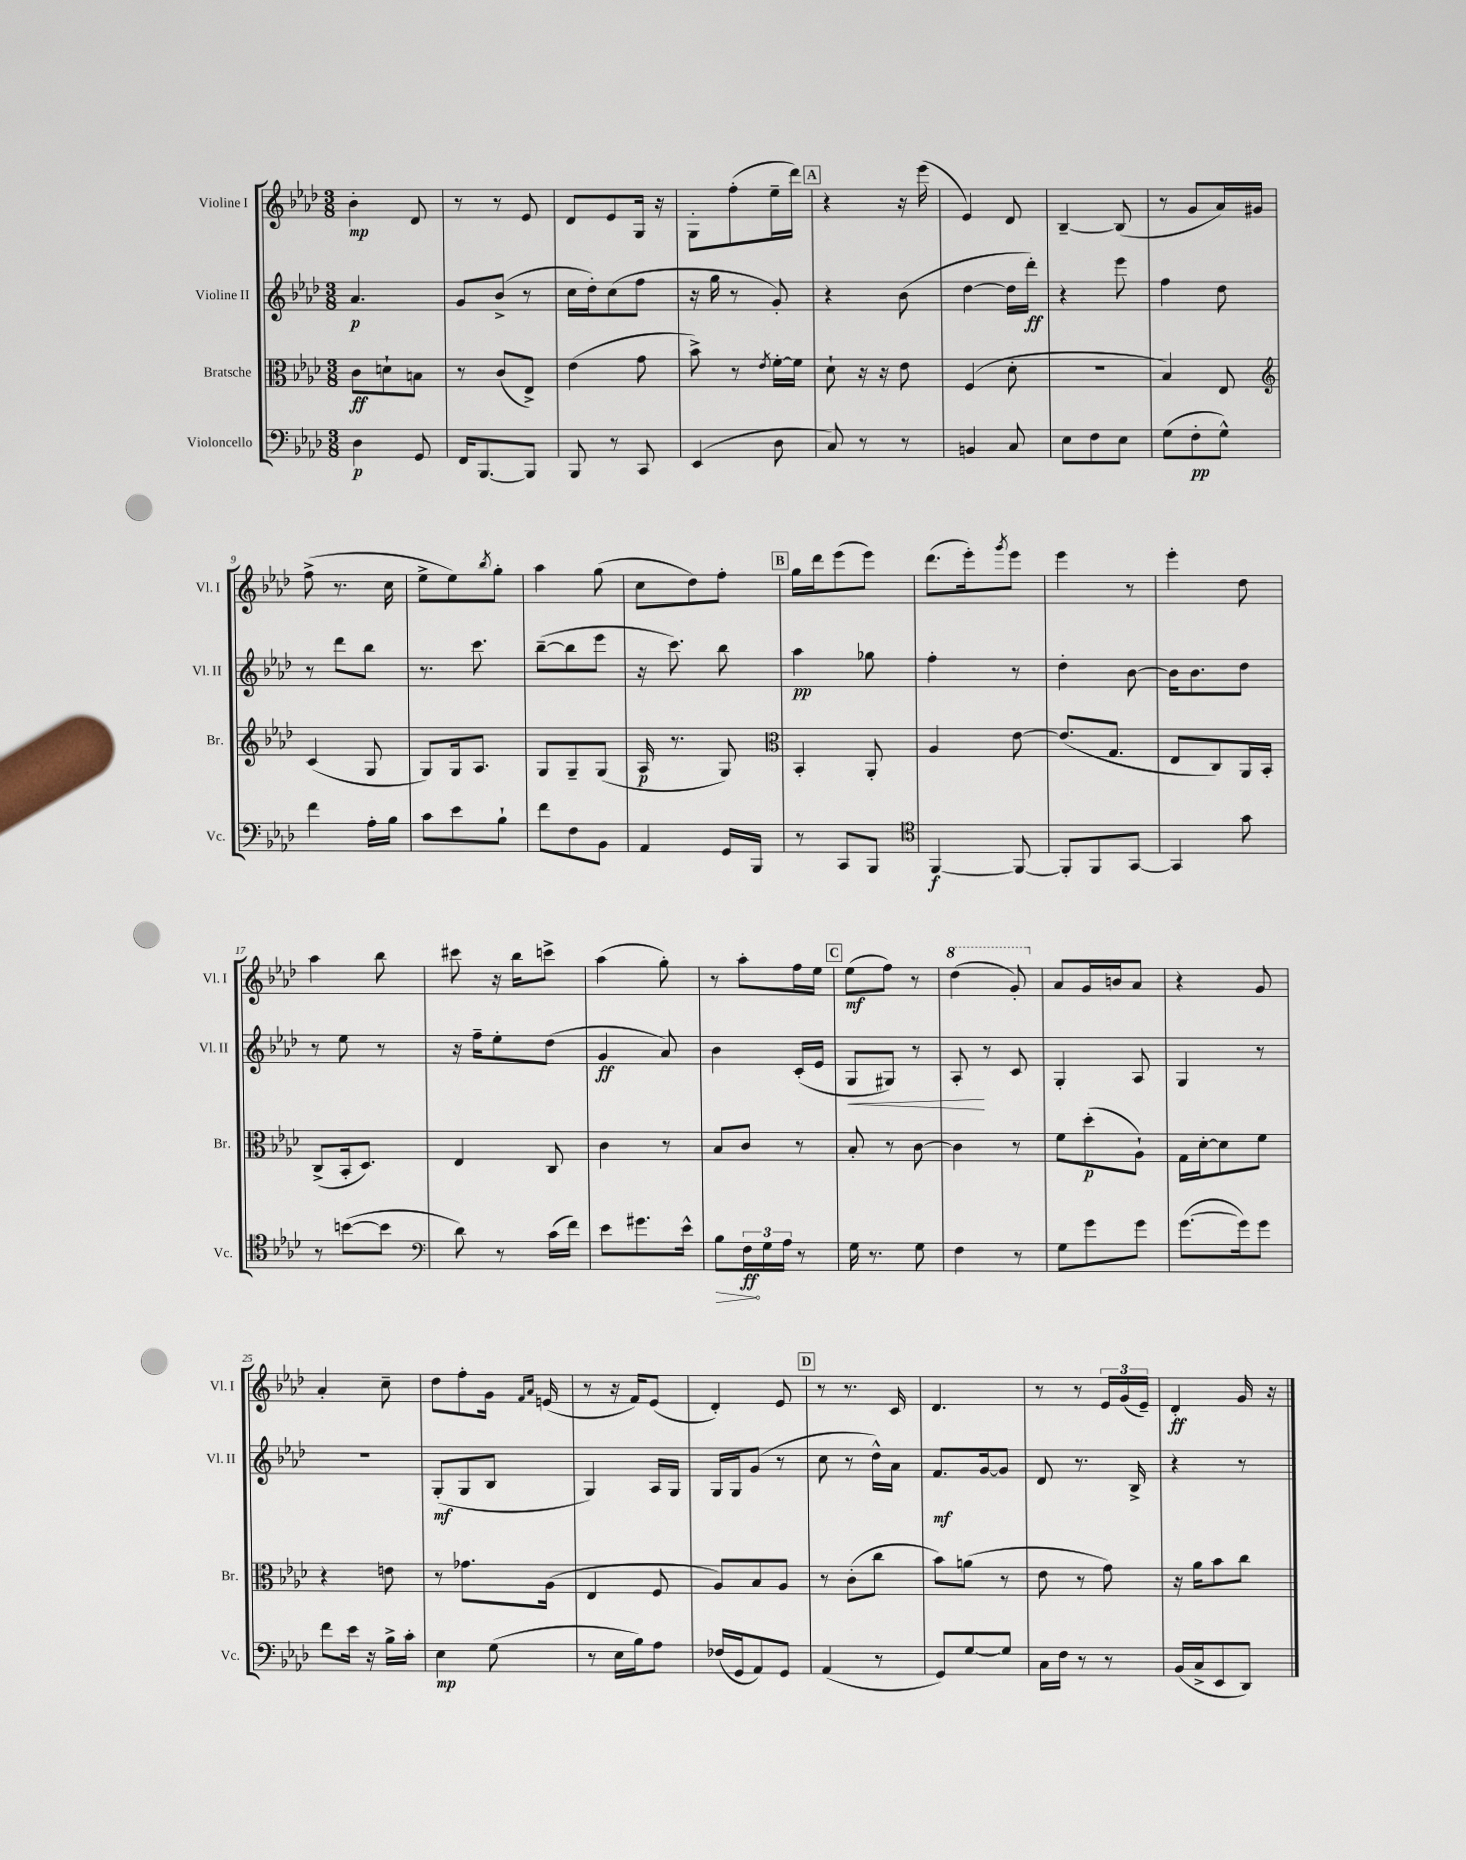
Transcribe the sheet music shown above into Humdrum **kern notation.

**kern	**dynam	**kern	**dynam	**kern	**dynam	**kern	**dynam
*part4	*part4	*part3	*part3	*part2	*part2	*part1	*part1
*staff4	*staff4	*staff3	*staff3	*staff2	*staff2	*staff1	*staff1
*I"Violoncello	*	*I"Bratsche	*	*I"Violine II	*	*I"Violine I	*
*I'Vc.	*	*I'Br.	*	*I'Vl. II	*	*I'Vl. I	*
*clefF4	*	*clefC3	*	*clefG2	*	*clefG2	*
*k[b-e-a-d-]	*	*k[b-e-a-d-]	*	*k[b-e-a-d-]	*	*k[b-e-a-d-]	*
*M3/8	*	*M3/8	*	*M3/8	*	*M3/8	*
=1	=1	=1	=1	=1	=1	=1	=1
4D-\	p	8c\L	ff	4.a-/	p	4b-'\	mp
.	.	8dn`\	.	.	.	.	.
8GG/	.	8Bn\J	.	.	.	8d-/	.
=2	=2	=2	=2	=2	=2	=2	=2
16FF/KL	.	8r	.	8g/L	.	8r	.
[8.BBB-/	.	.	.	.	.	.	.
.	.	(8c/L	.	(8b-^/J	.	8r	.
8BBB-/J]	.	8E-^/J)	.	8r	.	8e-/	.
=3	=3	=3	=3	=3	=3	=3	=3
8BBB-/	.	(4e-\	.	16cc\LL	.	8d-/L	.
.	.	.	.	16dd-'\J)	.	.	.
8r	.	.	.	(8cc\	.	8e-/	.
8CC/	.	8g\	.	8ff\J	.	16G/Jk	.
.	.	.	.	.	.	16r	.
=4	=4	=4	=4	=4	=4	=4	=4
(4EE-/	.	8b-^\)	.	16r	.	8G'\L	.
.	.	.	.	16gg\	.	.	.
.	.	8r	.	8r	.	(8ff'\	.
.	.	8qe-/	.	.	.	.	.
8D-\	.	[16f'\LL	.	8g'/)	.	16ee-~\L	.
.	.	16f\JJ]	.	.	.	16ddd-\JJ)	.
!!LO:REH:place=s1:t=A
=5	=5	=5	=5	=5	=5	=5	=5
8C/)	.	8d-`\	.	4r	.	4r	.
8r	.	16r	.	.	.	.	.
.	.	16r	.	.	.	.	.
8r	.	8e-\	.	(8b-\	.	16r	.
.	.	.	.	.	.	(16eee-\	.
=6	=6	=6	=6	=6	=6	=6	=6
4BBn/	.	(4F/	.	[4dd-\	.	4e-/)	.
8C/	.	8d-'\	.	16dd-\LL]	.	8d-/	.
.	.	.	.	16ddd-'\JJ)	ff	.	.
=7	=7	=7	=7	=7	=7	=7	=7
8E-\L	.	4.r	.	4r	.	[4B-~/	.
8F\	.	.	.	.	.	.	.
8E-\J	.	.	.	8eee-\	.	(8B-/]	.
=8	=8	=8	=8	=8	=8	=8	=8
(8G\L	.	4B-/)	.	4ff\	.	8r	.
8F'\	pp	.	.	.	.	8g/L	.
8G^^\J)	.	8E-/	.	8dd-\	.	16a-/L)	.
.	.	.	.	.	.	16g#X/JJ	.
!!LO:LB:g=z
=9	=9	=9	=9	=9	=9	=9	=9
*	*	*clefG2	*	*	*	*	*
4f\	.	(4c/	.	8r	.	(8ff^\	.
.	.	.	.	8ddd-\L	.	8.r	.
16A-'\LL	.	8G/	.	8bb-\J	.	.	.
16B-\JJ	.	.	.	.	.	16cc\	.
=10	=10	=10	=10	=10	=10	=10	=10
8c\L	.	8G/L)	.	8.r	.	8ee-^\L	.
8e-\	.	16G/k	.	.	.	8ee-\)	.
.	.	8.A-/J	.	8.ccc\	.	.	.
.	.	.	.	.	.	8qbb-/	.
8B-`\J	.	.	.	.	.	8gg'\J	.
=11	=11	=11	=11	=11	=11	=11	=11
8f\L	.	8G/L	.	([8bb-~\L	.	4aa-\	.
8F\	.	8G~/	.	8bb-\]	.	.	.
8BB-\J	.	(8G/J	.	8eee-\J	.	(8gg\	.
=12	=12	=12	=12	=12	=12	=12	=12
4AA-/	.	16A-/	p	16r	.	8cc\L	.
.	.	8.r	.	8.ccc\)	.	.	.
.	.	.	.	.	.	8dd-\)	.
16GG/LL	.	8G/)	.	8bb-\	.	8ff'\J	.
16BBB-/JJ	.	.	.	.	.	.	.
!!LO:REH:place=s1:t=B
=13	=13	=13	=13	=13	=13	=13	=13
*	*	*clefC3	*	*	*	*	*
8r	.	4BB-'/	.	4aa-\	pp	16gg\LL	.
.	.	.	.	.	.	16ddd-\J	.
8CC/L	.	.	.	.	.	(8eee-\	.
8BBB-/J	.	8AA-'/	.	8gg-X\	.	8eee-\J)	.
=14	=14	=14	=14	=14	=14	=14	=14
*clefC4	*	*	*	*	*	*	*
[4FF/	f	4A-/	.	4ff'\	.	(8.ddd-\L	.
.	.	.	.	.	.	16eee-'\k)	.
.	.	.	.	.	.	8qggg/	.
8FF/_	.	[8e-\	.	8r	.	8eee-\J	.
=15	=15	=15	=15	=15	=15	=15	=15
8FF'/L]	.	(8.e-/L]	.	4dd-'\	.	4eee-\	.
8FF/	.	.	.	.	.	.	.
.	.	8.G/J	.	.	.	.	.
[8GG/J	.	.	.	[8b-\	.	8r	.
=16	=16	=16	=16	=16	=16	=16	=16
4GG/]	.	8E-/L	.	16b-\KL]	.	4eee-'\	.
.	.	.	.	8.b-\	.	.	.
.	.	8C/)	.	.	.	.	.
8g\	.	16AA-/L	.	8dd-\J	.	8dd-\	.
.	.	16BB-'/JJ	.	.	.	.	.
!!LO:LB:g=z
=17	=17	=17	=17	=17	=17	=17	=17
8r	.	(8C^/L	.	8r	.	4aa-\	.
([8bn\L	.	16BB-'/k	.	8ee-\	.	.	.
.	.	8.D-/J)	.	.	.	.	.
8b\J]	.	.	.	8r	.	8bb-\	.
=18	=18	=18	=18	=18	=18	=18	=18
*clefF4	*	*	*	*	*	*	*
8d-\)	.	4E-/	.	16r	.	8ccc#X\	.
.	.	.	.	16ff~\KL	.	.	.
8r	.	.	.	8ee-'\	.	16r	.
.	.	.	.	.	.	16bb-\KL	.
(16c\LL	.	8C/	.	(8dd-\J	.	8cccn^\J	.
16f\JJ)	.	.	.	.	.	.	.
=19	=19	=19	=19	=19	=19	=19	=19
8e-\L	.	4c\	.	4g/	ff	(4aa-\	.
8.g#X\	.	.	.	.	.	.	.
.	.	8r	.	8a-/)	.	8gg'\)	.
16e-^^\Jk	.	.	.	.	.	.	.
=20	=20	=20	=20	=20	=20	=20	=20
!	!LO:HP:b	!	!	!	!	!	!
8B-\L	>	8B-/L	.	4b-\	.	8r	.
24F\L	ff	8c/J	.	.	.	8aa-'\L	.
24G\	]	.	.	.	.	.	.
24A-\JJ	.	.	.	.	.	.	.
8r	.	8r	.	(16c'/LL	.	16ff\L	.
.	.	.	.	16e-/JJ	.	16ee-\JJ	.
!!LO:REH:place=s1:t=C
=21	=21	=21	=21	=21	=21	=21	=21
!	!	!	!	!	!LO:HP:b	!	!
16G\	.	8B-'/	.	8G/L	<	(8ee-\L	mf
8.r	.	.	.	.	.	.	.
.	.	8r	.	8G#X/J)	.	8ff\J)	.
8G\	.	[8c\	.	8r	.	8r	.
=22	=22	=22	=22	=22	=22	=22	=22
*	*	*	*	*	*	*8va	*
4F\	.	4c\]	.	8A-'/	.	(4ddd-\	.
.	.	.	.	8r	[	.	.
8r	.	8r	.	8c/	.	8gg'/)	.
=23	=23	=23	=23	=23	=23	=23	=23
*	*	*	*	*	*	*X8va	*
8G\L	.	8f\L	.	4G'/	.	8a-/L	.
8g\	.	(8dd-'\	p	.	.	16g/L	.
.	.	.	.	.	.	16bn/J	.
8g\J	.	8A-`\J)	.	8A-/	.	8a-/J	.
=24	=24	=24	=24	=24	=24	=24	=24
([8.g\L	.	16G\LL	.	4G/	.	4r	.
.	.	[16d-'\J	.	.	.	.	.
.	.	8d-\]	.	.	.	.	.
16g\k])	.	.	.	.	.	.	.
8g\J	.	8f\J	.	8r	.	8g/	.
!!LO:LB:g=z
=25	=25	=25	=25	=25	=25	=25	=25
8f\L	.	4r	.	4.r	.	4a-'/	.
16e-\Jk	.	.	.	.	.	.	.
16r	.	.	.	.	.	.	.
16B-^\LL	.	8en\	.	.	.	8cc~\	.
16c'\JJ	.	.	.	.	.	.	.
=26	=26	=26	=26	=26	=26	=26	=26
4E-\	mp	8r	.	(8G'/L	mf	8dd-\L	.
.	.	8.g-X\L	.	8G/	.	8ff'\	.
(8G\	.	.	.	8B-/J	.	16g\Jk	.
.	.	.	.	.	.	16qqf/LL	.
.	.	.	.	.	.	16qqa-/JJ	.
.	.	(16A-\Jk	.	.	.	(16en/	.
=27	=27	=27	=27	=27	=27	=27	=27
8r	.	4E-/	.	4G/)	.	8r	.
16E-\LL	.	.	.	.	.	16r	.
16B-\J)	.	.	.	.	.	16f/KL)	.
8A-\J	.	8F/	.	16A-/LL	.	(8e-/J	.
.	.	.	.	16G/JJ	.	.	.
=28	=28	=28	=28	=28	=28	=28	=28
(16F-X/LL	.	8A-/L)	.	16G/LL	.	4d-'/)	.
16GG/J	.	.	.	16G/J	.	.	.
8AA-/)	.	8B-/	.	(8g/J	.	.	.
8GG/J	.	8A-/J	.	8r	.	8e-/	.
!!LO:REH:place=s1:t=D
=29	=29	=29	=29	=29	=29	=29	=29
(4AA-/	.	8r	.	8cc\	.	8r	.
.	.	(8c'\L	.	8r	.	8.r	.
8r	.	8cc\J	.	16dd-^^\LL)	.	.	.
.	.	.	.	16a-\JJ	.	16c/	.
=30	=30	=30	=30	=30	=30	=30	=30
8GG/L)	.	8b-\L)	.	8.f/L	mf	4.d-/	.
[8G/	.	(8an\J	.	.	.	.	.
.	.	.	.	[16g/k	.	.	.
8G/J]	.	8r	.	8g/J]	.	.	.
=31	=31	=31	=31	=31	=31	=31	=31
16C\LL	.	8e-\	.	8d-/	.	8r	.
16F\JJ	.	.	.	.	.	.	.
8r	.	8r	.	8.r	.	8r	.
8r	.	8g\)	.	.	.	24e-/LL	.
.	.	.	.	.	.	(24g/	.
.	.	.	.	16B-^/	.	.	.
.	.	.	.	.	.	24e-~/JJ)	.
=32	=32	=32	=32	=32	=32	=32	=32
(16BB-/LL	.	16r	.	4r	.	4d-'/	ff
16C^/J	.	16a-\KL	.	.	.	.	.
8EE-/	.	8b-\	.	.	.	.	.
8DD-/J)	.	8cc\J	.	8r	.	16g/	.
.	.	.	.	.	.	16r	.
==	==	==	==	==	==	==	==
*-	*-	*-	*-	*-	*-	*-	*-
